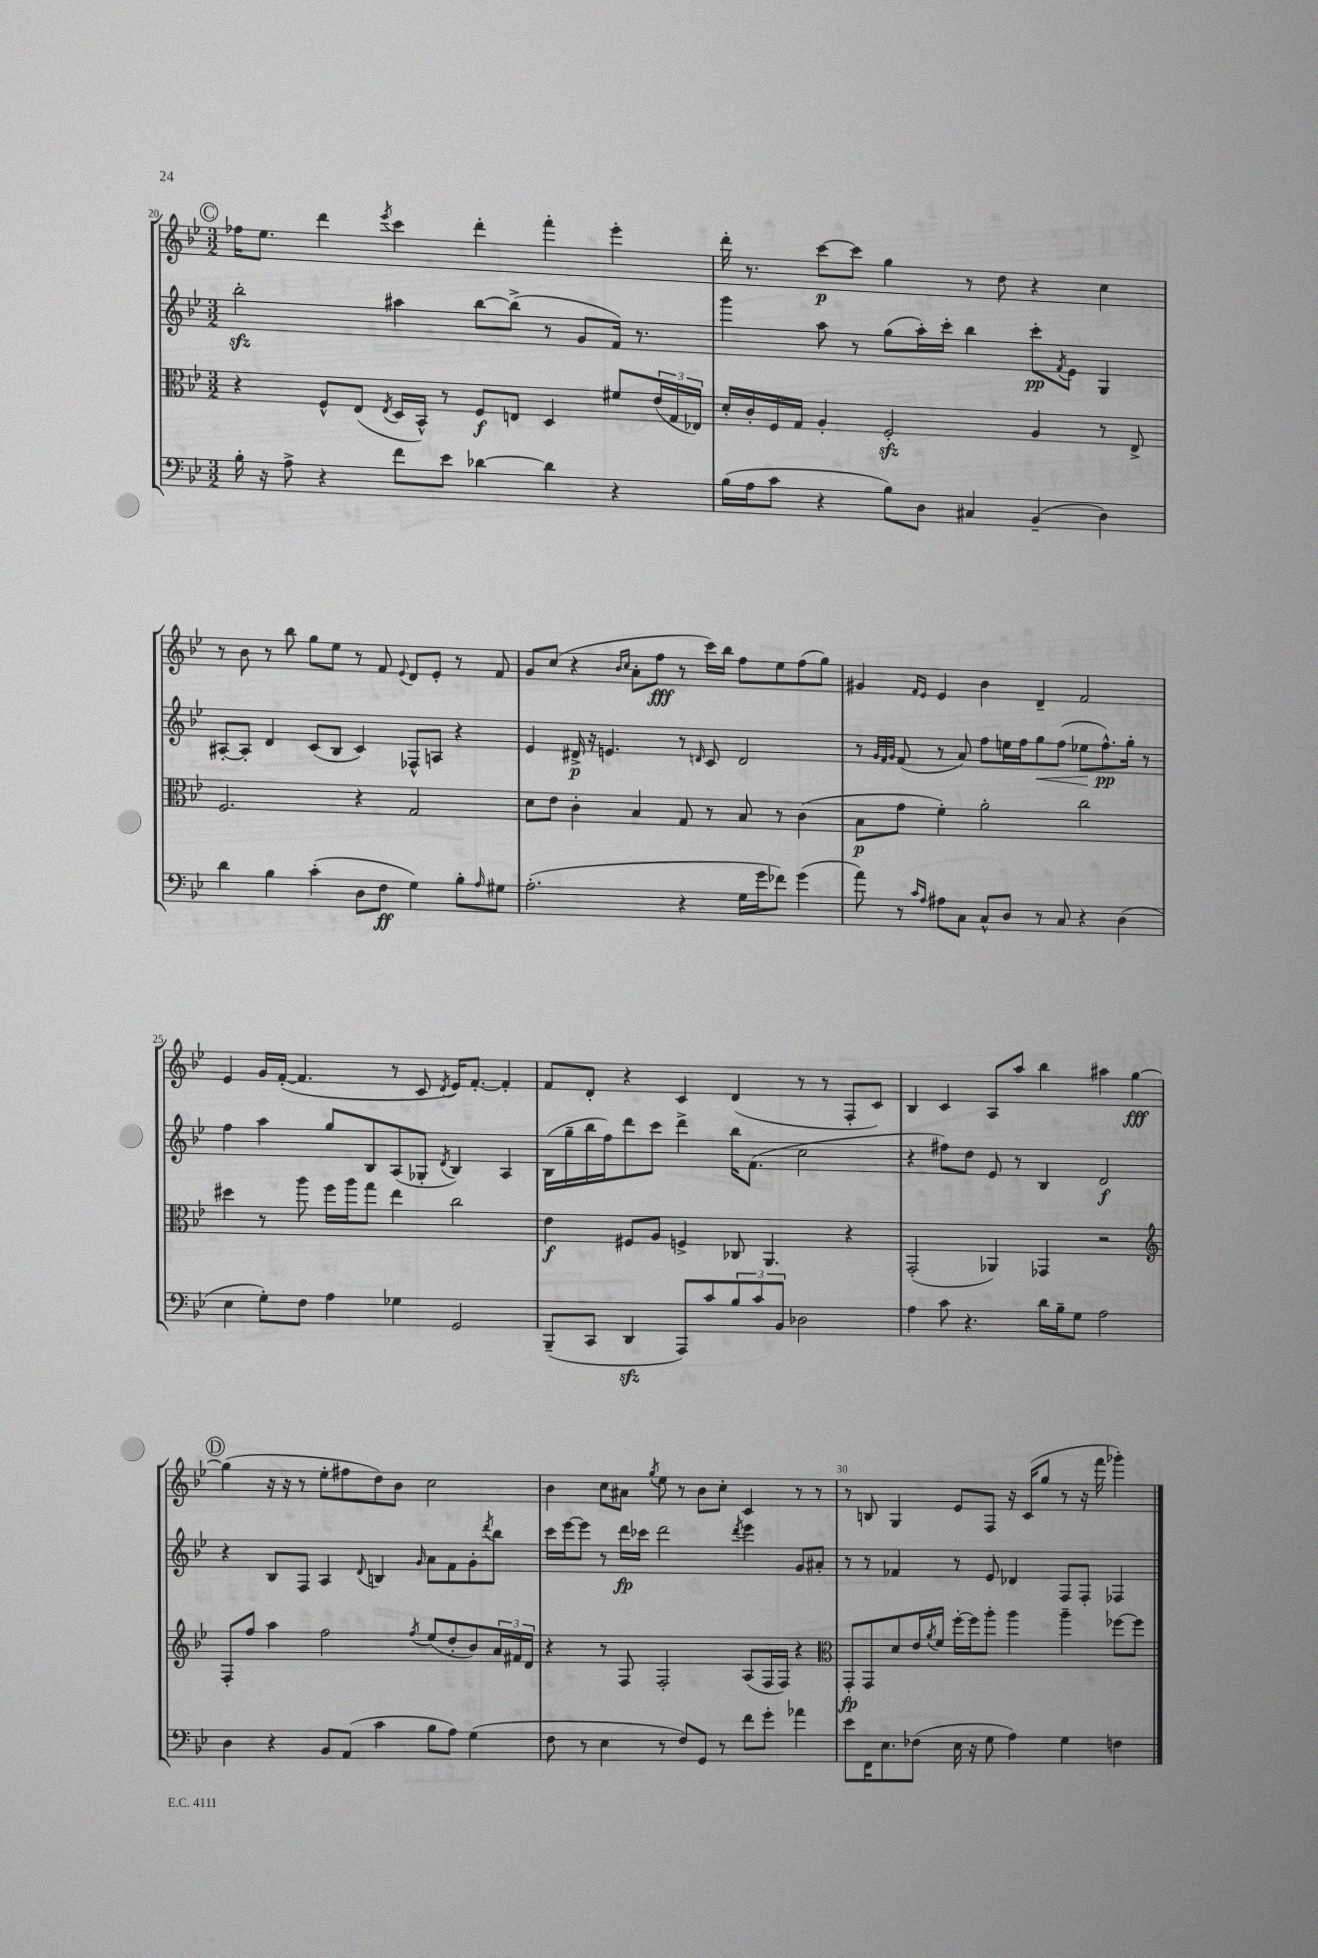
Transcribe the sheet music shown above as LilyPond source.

<<
\new StaffGroup <<
\new Staff = "s0" {
    \clef treble \key bes \major \numericTimeSignature \time 3/2
    \mark \markup { \circle "C" } fes''16 ees''8. d'''4 \acciaccatura { ees'''8 } c'''4 d'''4-. f'''4-. ees'''4-. |
    d'''16-. r8. c'''8~\p c'''8 g''4 r8 d''8 r4 c''4 |
    r8 bes'8 r8 bes''8 g''8 ees''8 r8 f'8 \appoggiatura { ees'8 } d'8 ees'8-. r8 f'8 |
    g'8 c''8( r4 \grace { bes'16 c''16 } a'8-. f''8\fff r8 c'''16) bes''16 f''8 ees''8 f''8( g''8) |
    gis'4 \grace { f'16 ees'16 } ees'4 bes'4 d'4-- f'2 |
    ees'4 g'16 f'16~-.( f'4. r8 c'8 \acciaccatura { d'8 } ees'16) f'8.~-. f'4-. |
    f'8 d'8-. r4 c'4 d'4( r8 r8 f8-. c'8) |
    bes4 c'4 a8 a''8 bes''4 ais''4 g''4~\fff |
    \mark \markup { \circle "D" } g''4( r16 r16 r8 ees''8-. fis''8 d''8) bes'8 c''2 |
    bes'4 c''8 ais'8 \acciaccatura { g''8 } ees''8 r8 bes'8 c''8-. c'4 r8 r8 |
    r8 b8 g4 ees'8 f8 r16 c'16( g''8 r8 r16 f'''16 ges'''4-.) \bar "|." |
}
\new Staff = "s1" {
    \clef treble \key bes \major \numericTimeSignature \time 3/2
    \mark \markup { \circle "C" } bes''2-.\sfz ais''4 bes''8~ bes''8->( r8 g'8 f'16) r8. |
    g'''4 a''8 r8 g''8( a''16-.) c'''16-. bes''4 c'''8-.\pp \acciaccatura { f'8 } ees'8 g4 |
    ais8~-. ais8-. d'4 c'8( bes8 c'4) fes8-^ a8 r4 |
    ees'4 dis'16->\p r16 e'4. r8 \grace { d'16 } c'8 d'2 |
    r8 \grace { g'32 f'32 g'32 } f'8( r8 a'8) f''8 e''16 f''16 g''8\< f''8( ees''8\! f''8.-^\pp) g''16-. r8 |
    f''4 a''4 g''8 bes8 a8( ges8-. \acciaccatura { d'8 } bes4) a4 |
    bes16( g''16-- bes''16 f''16) d'''8 c'''8 d'''4-> bes''16 f'8.( c''2 |
    r4 fis''8) d''8 ees'8 r8 bes4 d'2\f |
    \mark \markup { \circle "D" } r4 bes8 f8 a4 \appoggiatura { d'8 } b4 \grace { g'16 } a'8 f'8 g'8-. \acciaccatura { d'''8 } bes''8 |
    c'''16 ees'''16~ ees'''8 r8 d'''16\fp ces'''16 d'''2 \acciaccatura { d'''8 } ees'''4 g'8 ais'8-. |
    r8 r8 fes'4 r8 ees'8 des'4 f8 f8-. fes4 \bar "|." |
}
\new Staff = "s2" {
    \clef alto \key bes \major \numericTimeSignature \time 3/2
    \mark \markup { \circle "C" } r4 f8-^ ees8( \acciaccatura { ees8 } d16 bes,16-^) r8 f8\f e8 d4 fis'8 \tuplet 3/2 { ees'16( g16 ees16) } |
    d'16-. c'16-. f16 g16 a4-. f2-.\sfz a4 r8 ees8-> |
    f2. r4 g2 |
    d'8 ees'8 c'4-. bes4 g8 r8 bes8 r8 c'4( |
    bes8\p g'8 f'4-.) a'2-. c''2 |
    dis''4 r8 a''8 f''16 a''16 g''8 ees''4 c''2 |
    ees'4\f fis8 a8 f4-> ces8 a,4. r4 |
    g,2-.( aes,4) ges,4 r2 |
    \mark \markup { \circle "D" } \clef treble f8-. f''8 a''4 f''2 \acciaccatura { f''8 } ees''8( d''8-. bes'8) \tuplet 3/2 { a'16 fis'16 d'16 } |
    r4 r8 f8 f2-. a8( f16 f16) r4 |
    \clef alto g,8-.\fp g,8 d'8 ees'16 \acciaccatura { a'8 } f'16 f''16~-. f''16 a''8-. a''4 a''4-- fes''8~ fes''8 \bar "|." |
}
\new Staff = "s3" {
    \clef bass \key bes \major \numericTimeSignature \time 3/2
    \mark \markup { \circle "C" } bes16-. r16 a8-> r4 f'8 ees'8 des'4~ des'4 r4 |
    bes16( a16 c'8 r4 bes8) d8 cis4 bes,4--( d4) |
    d'4 bes4 c'4-.( d8 f8\ff g4) bes8-. \grace { a16 } gis8 |
    a2.-.( r4 g16 g'16 fes'8) g'4( |
    a'8) r8 \grace { c'16 a16 } ais8 c8 c8-^ d8 r8 c8 r4 d4( |
    ees4 g8-.) f8 a4 ges4 g,2 |
    bes,,8--( c,8 d,4\sfz a,,8) c'8 \tuplet 3/2 { bes8 c'8 bes,8 } des2 |
    a4 c'8 r4. d'16 bes16-- g8 a2 |
    \mark \markup { \circle "D" } d4 r4 bes,8 a,8( c'4 bes8 a8) g4( |
    f8 r8 ees4 r8 f8) g,8 r8 f'8 g'8-. aes'4 |
    ees'8 f,16 ees8. fes8( ees16 r16 g8 a4) g4 f4 \bar "|." |
}
>>
>>
\layout { \context { \Score currentBarNumber = #20 \override BarNumber.break-visibility = ##(#f #t #t) barNumberVisibility = #(every-nth-bar-number-visible 5) } }
